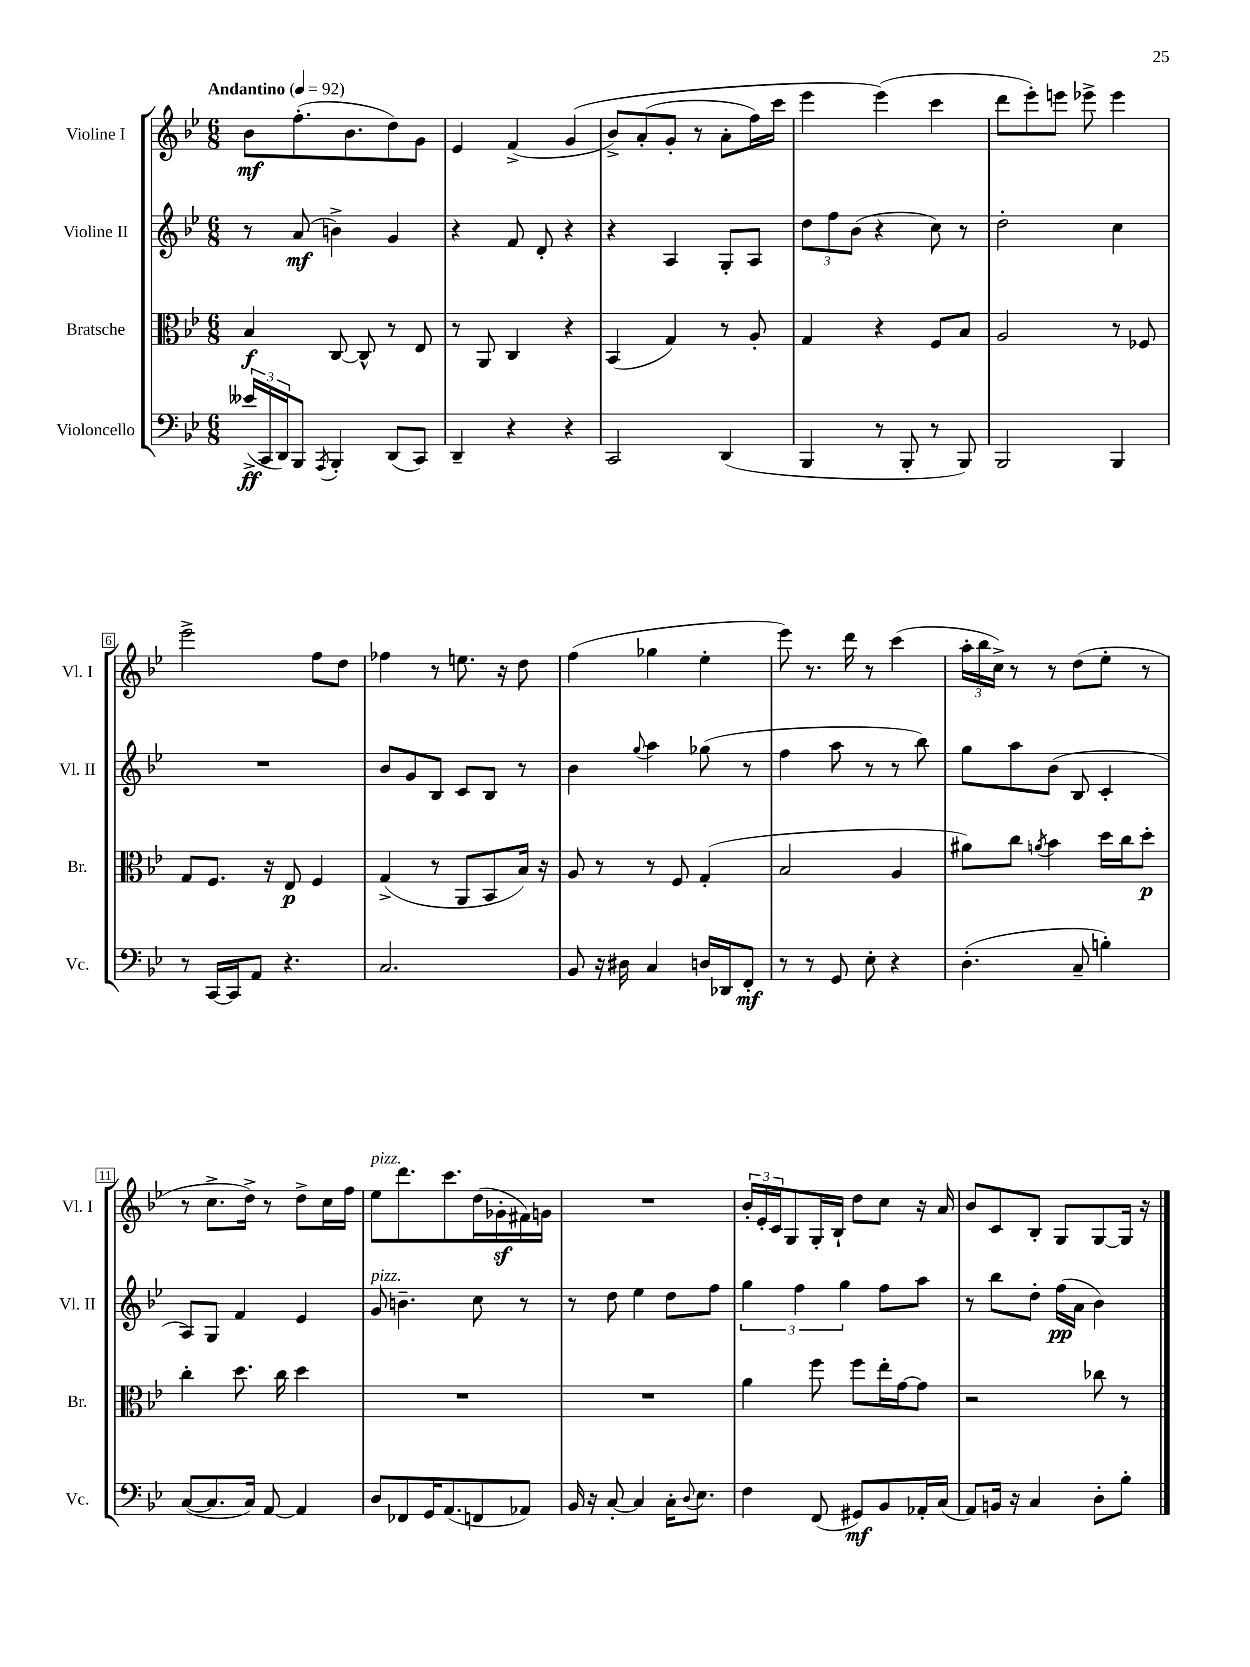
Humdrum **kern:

**kern	**dynam	**kern	**dynam	**kern	**dynam	**kern	**dynam
*part4	*part4	*part3	*part3	*part2	*part2	*part1	*part1
*staff4	*staff4	*staff3	*staff3	*staff2	*staff2	*staff1	*staff1
*I"Violoncello	*	*I"Bratsche	*	*I"Violine II	*	*I"Violine I	*
*I'Vc.	*	*I'Br.	*	*I'Vl. II	*	*I'Vl. I	*
*clefF4	*	*clefC3	*	*clefG2	*	*clefG2	*
*k[b-e-]	*	*k[b-e-]	*	*k[b-e-]	*	*k[b-e-]	*
*M6/8	*	*M6/8	*	*M6/8	*	*M6/8	*
*MM92	*	*MM92	*	*MM92	*	*MM92	*
=1	=1	=1	=1	=1	=1	=1	=1
!	!	!	!	!	!	!LO:TX:a:B:t=Andantino	!
(24e--X^/LL	ff	4B-/	f	8r	.	8b-\L	mf
24CC/	.	.	.	.	.	.	.
24DD/J)	.	.	.	.	.	.	.
8BBB-/J	.	.	.	(8a/	mf	(8.ff'\	.
8qAAA/	.	.	.	.	.	.	.
4BBB-'/	.	[8C/	.	4bn^\)	.	.	.
.	.	.	.	.	.	8.b-\	.
.	.	8C^^/]	.	.	.	.	.
(8DD/L	.	8r	.	4g/	.	8dd\)	.
8CC/J)	.	8E-/	.	.	.	8g\J	.
=2	=2	=2	=2	=2	=2	=2	=2
4DD~/	.	8r	.	4r	.	4e-/	.
.	.	8AA/	.	.	.	.	.
4r	.	4C/	.	8f/	.	(4f^/	.
.	.	.	.	8d'/	.	.	.
4r	.	4r	.	4r	.	(4g/	.
=3	=3	=3	=3	=3	=3	=3	=3
2CC/	.	(4BB-/	.	4r	.	8b-^/L)	.
.	.	.	.	.	.	(8a'/	.
.	.	4G/)	.	4A/	.	8g'/J	.
.	.	.	.	.	.	8r	.
(4DD/	.	8r	.	8G'/L	.	8a'\L	.
.	.	8A'/	.	8A/J	.	16ff\L)	.
.	.	.	.	.	.	16ccc\JJ	.
=4	=4	=4	=4	=4	=4	=4	=4
4BBB-/	.	4G/	.	12dd\L	.	4eee-\	.
.	.	.	.	12ff\	.	.	.
.	.	.	.	(12b-\J	.	.	.
8r	.	4r	.	4r	.	(4eee-\)	.
8BBB-'/	.	.	.	.	.	.	.
8r	.	8F/L	.	8cc\)	.	4ccc\	.
8BBB-/)	.	8B-/J	.	8r	.	.	.
=5	=5	=5	=5	=5	=5	=5	=5
2BBB-/	.	2A/	.	2dd'\	.	8ddd\L	.
.	.	.	.	.	.	8eee-'\)	.
.	.	.	.	.	.	8eeen\J	.
.	.	.	.	.	.	8eee-X^\	.
4BBB-/	.	8r	.	4cc\	.	4eee-\	.
.	.	8F-X/	.	.	.	.	.
!!LO:LB:g=z
=6	=6	=6	=6	=6	=6	=6	=6
8r	.	8G/L	.	2.r	.	2eee-^\	.
[16CC/LL	.	8.F/J	.	.	.	.	.
16CC/J]	.	.	.	.	.	.	.
8AA/J	.	.	.	.	.	.	.
.	.	16r	.	.	.	.	.
4.r	.	8E-/	p	.	.	.	.
.	.	4F/	.	.	.	8ff\L	.
.	.	.	.	.	.	8dd\J	.
=7	=7	=7	=7	=7	=7	=7	=7
2.C/	.	(4G^/	.	8b-/L	.	4ff-X\	.
.	.	.	.	8g/	.	.	.
.	.	8r	.	8B-/J	.	8r	.
.	.	8AA/L	.	8c/L	.	8.een\	.
.	.	8BB-/	.	8B-/J	.	.	.
.	.	.	.	.	.	16r	.
.	.	16B-/Jk)	.	8r	.	8dd\	.
.	.	16r	.	.	.	.	.
=8	=8	=8	=8	=8	=8	=8	=8
8BB-/	.	8A/	.	4b-\	.	(4ff\	.
16r	.	8r	.	.	.	.	.
16D#X\	.	.	.	.	.	.	.
.	.	.	.	8qqgg/	.	.	.
4C/	.	8r	.	4aa\	.	4gg-X\	.
.	.	8F/	.	.	.	.	.
16Dn/LL	.	(4G'/	.	(8gg-X\	.	4ee-'\	.
16DD-X/J	.	.	.	.	.	.	.
8FF'/J	mf	.	.	8r	.	.	.
=9	=9	=9	=9	=9	=9	=9	=9
8r	.	2B-/	.	4ff\	.	8eee-\)	.
8r	.	.	.	.	.	8.r	.
8GG/	.	.	.	8aa\	.	.	.
.	.	.	.	.	.	16ddd\	.
8E-'\	.	.	.	8r	.	8r	.
4r	.	4A/	.	8r	.	(4ccc\	.
.	.	.	.	8bb-\)	.	.	.
=10	=10	=10	=10	=10	=10	=10	=10
(4.D'\	.	8a#X\L)	.	8gg\L	.	24aa'\LL	.
.	.	.	.	.	.	24bb-\	.
.	.	.	.	.	.	24cc^\JJ)	.
.	.	8cc\J	.	8aa\	.	8r	.
.	.	8qan/	.	.	.	.	.
.	.	4b-\	.	(8b-\J	.	8r	.
8C~/	.	.	.	8B-/	.	(8dd\L	.
4Bn'\)	.	16dd\LL	.	4c'/	.	8ee-'\J	.
.	.	16cc\J	.	.	.	.	.
.	.	8dd'\J	p	.	.	8r	.
!!LO:LB:g=z
=11	=11	=11	=11	=11	=11	=11	=11
([8C/L	.	4cc'\	.	8A/L)	.	8r	.
8.C/]	.	.	.	8G/J	.	8.cc^\L	.
.	.	8.dd\	.	4f/	.	.	.
16C/Jk)	.	.	.	.	.	16dd^\Jk)	.
[8AA/	.	.	.	.	.	8r	.
.	.	16cc\	.	.	.	.	.
4AA/]	.	4dd\	.	4e-/	.	8dd^\L	.
.	.	.	.	.	.	16cc\L	.
.	.	.	.	.	.	16ff\JJ	.
=12	=12	=12	=12	=12	=12	=12	=12
!	!	!	!	!	!	!LO:TX:a:i:t=pizz.	!
!	!	!	!	!LO:TX:a:i:t=pizz.	!	!	!
8D/L	.	2.r	.	8g/	.	8ee-\L	.
8FF-X/	.	.	.	4.bn~\	.	8.ddd\	.
16GG/K	.	.	.	.	.	.	.
(8.AA/	.	.	.	.	.	8.ccc\	.
8FFn/	.	.	.	8cc\	.	(16dd\L	.
.	.	.	.	.	.	16g-Xz'\	.
8AA-X/J)	.	.	.	8r	.	16f#X\)	.
.	.	.	.	.	.	16gn\JJ	.
=13	=13	=13	=13	=13	=13	=13	=13
16BB-/	.	2.r	.	8r	.	2.r	.
16r	.	.	.	.	.	.	.
[8C'/	.	.	.	8dd\	.	.	.
4C/]	.	.	.	4ee-\	.	.	.
16C'\KL	.	.	.	8dd\L	.	.	.
8qqD/	.	.	.	.	.	.	.
8.E-\J	.	.	.	.	.	.	.
.	.	.	.	8ff\J	.	.	.
=14	=14	=14	=14	=14	=14	=14	=14
4F\	.	4a\	.	6gg\	.	24b-'/LL	.
.	.	.	.	.	.	24e-'/	.
.	.	.	.	.	.	24c/J	.
.	.	.	.	.	.	8G/	.
.	.	.	.	6ff\	.	.	.
(8FF/	.	8ff\	.	.	.	16G'/L	.
.	.	.	.	.	.	16B-`/JJ	.
.	.	.	.	6gg\	.	.	.
8GG#X/L)	mf	8ff\L	.	.	.	8dd\L	.
8BB-/	.	16ee-'\L	.	8ff\L	.	8cc\J	.
.	.	[16g\J	.	.	.	.	.
16AA-X'/L	.	8g\J]	.	8aa\J	.	16r	.
(16C/JJ	.	.	.	.	.	16a/	.
=15	=15	=15	=15	=15	=15	=15	=15
8AA/L)	.	2r	.	8r	.	8b-/L	.
16BBn/Jk	.	.	.	8bb-\L	.	8c/	.
16r	.	.	.	.	.	.	.
4C/	.	.	.	8dd'\J	.	8B-'/J	.
.	.	.	.	(16ff\LL	pp	8G/L	.
.	.	.	.	16a\JJ	.	.	.
8D'\L	.	8cc-X\	.	4b-\)	.	[8G/	.
8B-'\J	.	8r	.	.	.	16G/Jk]	.
.	.	.	.	.	.	16r	.
==	==	==	==	==	==	==	==
*-	*-	*-	*-	*-	*-	*-	*-
